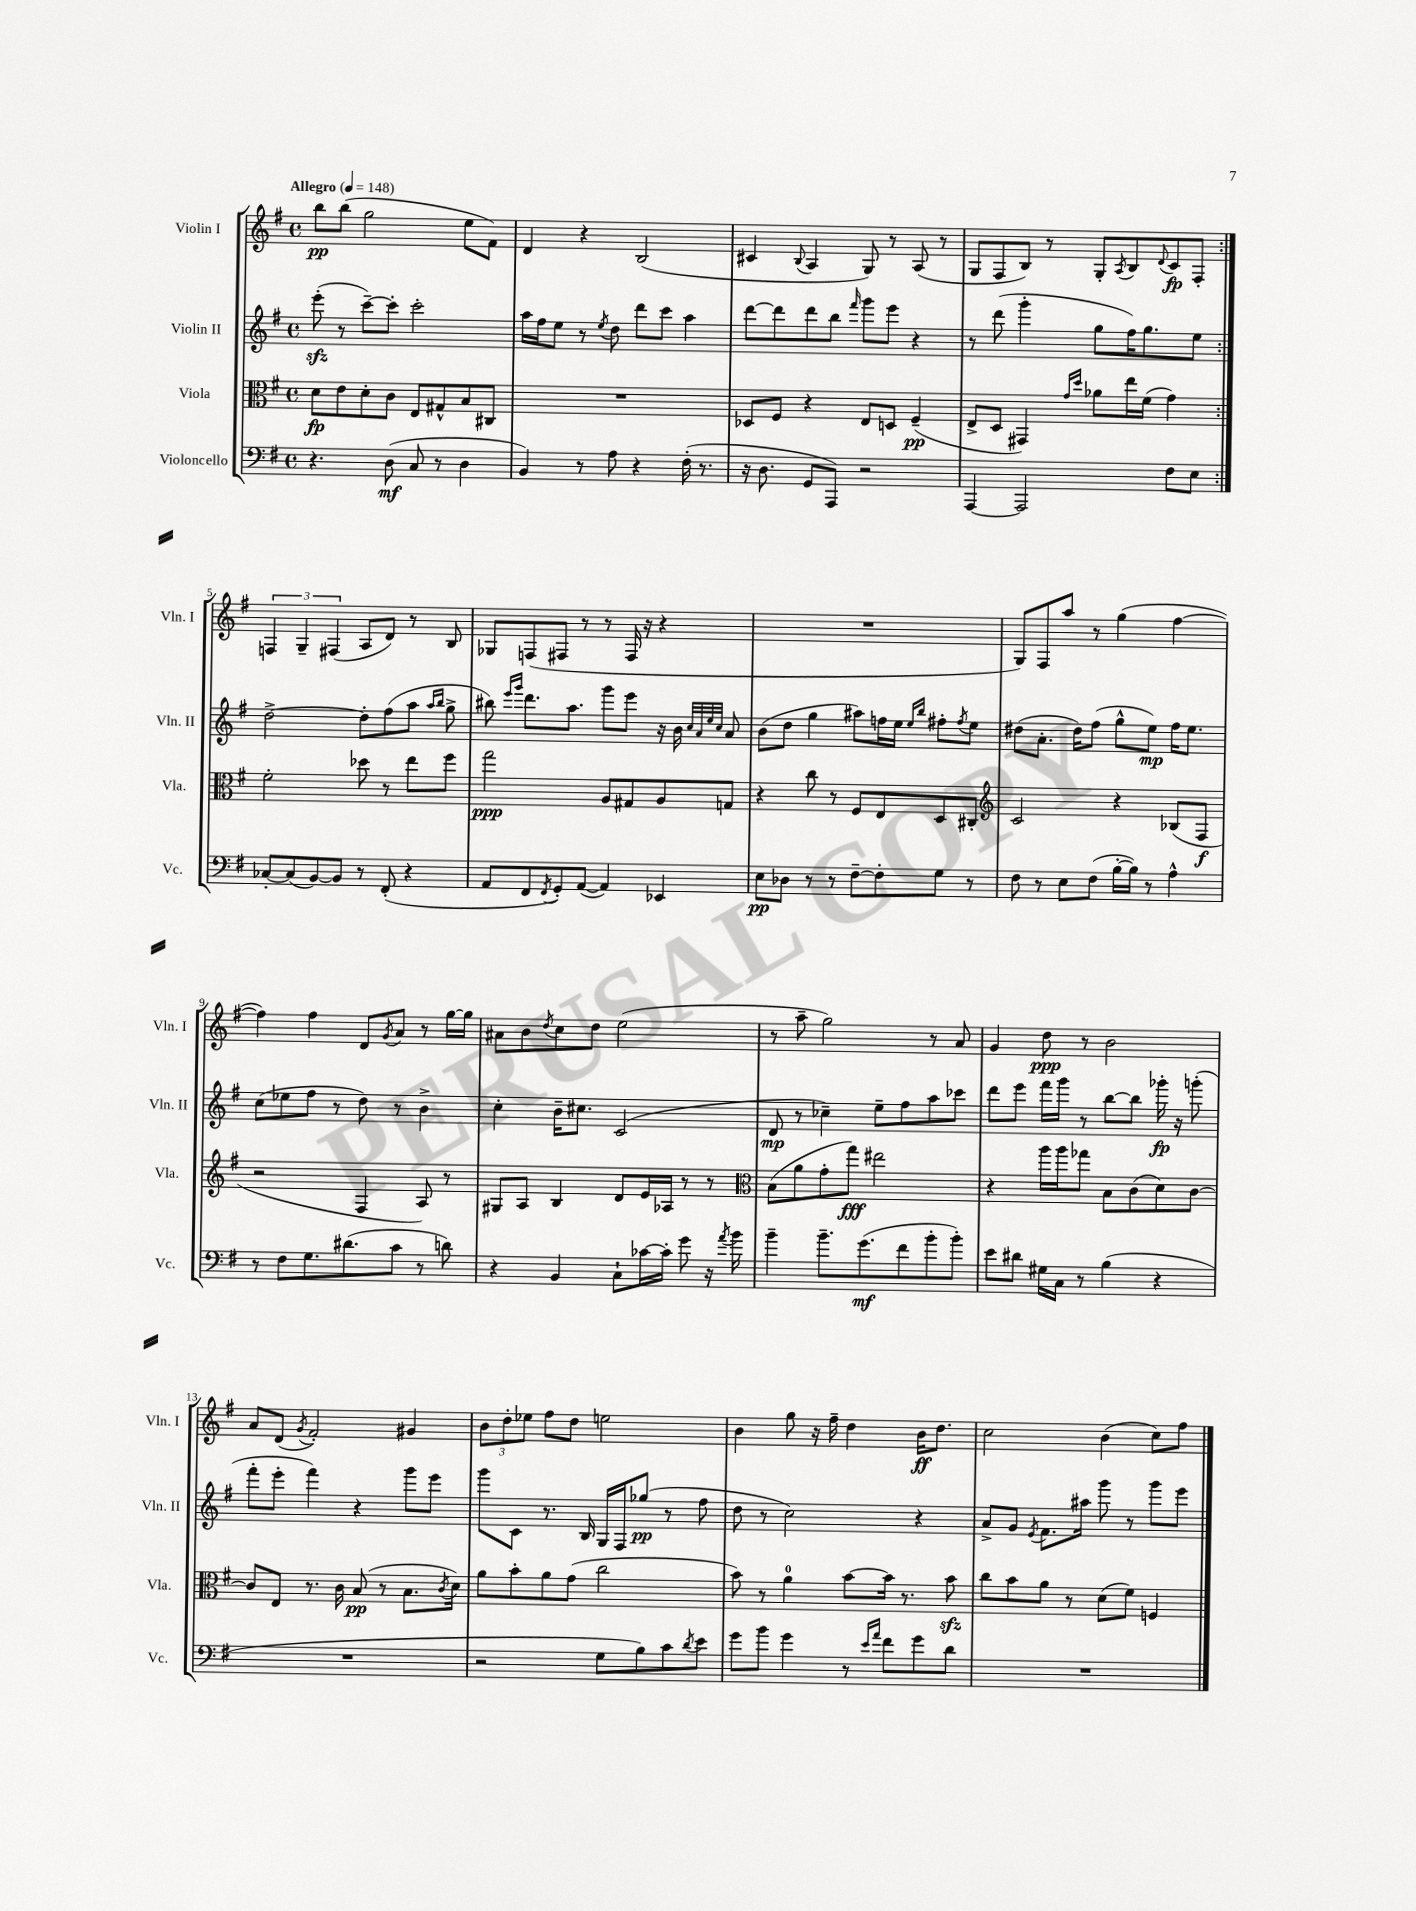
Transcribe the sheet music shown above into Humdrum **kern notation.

**kern	**dynam	**kern	**dynam	**kern	**dynam	**kern	**dynam
*part4	*part4	*part3	*part3	*part2	*part2	*part1	*part1
*staff4	*staff4	*staff3	*staff3	*staff2	*staff2	*staff1	*staff1
*I"Violoncello	*	*I"Viola	*	*I"Violin II	*	*I"Violin I	*
*I'Vc.	*	*I'Vla.	*	*I'Vln. II	*	*I'Vln. I	*
*clefF4	*	*clefC3	*	*clefG2	*	*clefG2	*
*k[f#]	*	*k[f#]	*	*k[f#]	*	*k[f#]	*
*M4/4	*	*M4/4	*	*M4/4	*	*M4/4	*
*met(c)	*	*met(c)	*	*met(c)	*	*met(c)	*
*MM148	*	*MM148	*	*MM148	*	*MM148	*
=1	=1	=1	=1	=1	=1	=1	=1
!	!	!	!	!	!	!LO:TX:a:B:t=Allegro	!
4.r	.	8d\L	fp	(8eeezz'\	.	8bb\L	pp
.	.	8e\	.	8r	.	(8bb\J	.
.	.	8d'\	.	[8ccc~\L)	.	2gg\	.
(8D\	mf	8c\J	.	8ccc'\J]	.	.	.
8C/	.	8E/L	.	2ccc'\	.	.	.
8r	.	8G#X^^/	.	.	.	.	.
4D\	.	8B/	.	.	.	8ee\L	.
.	.	8C#X/J	.	.	.	8f#\J)	.
=2	=2	=2	=2	=2	=2	=2	=2
4BB/)	.	1r	.	16aa\LL	.	4d/	.
.	.	.	.	16ff#\J	.	.	.
.	.	.	.	8ee\J	.	.	.
8r	.	.	.	8r	.	4r	.
.	.	.	.	8qee/	.	.	.
8A\	.	.	.	8dd\	.	.	.
4r	.	.	.	8ddd\L	.	(2B/	.
.	.	.	.	8ccc\J	.	.	.
(16F#'\	.	.	.	4aa\	.	.	.
8.r	.	.	.	.	.	.	.
=3	=3	=3	=3	=3	=3	=3	=3
16r	.	8D-X/L	.	[8ddd\L	.	4c#X/	.
8.D\	.	.	.	.	.	.	.
.	.	8F#/J	.	8ddd\]	.	.	.
.	.	.	.	.	.	8qqB/	.
8GG/L	.	4r	.	8ddd\	.	4A/	.
8AAA/J)	.	.	.	8bb\J	.	.	.
.	.	.	.	16qqfff#/	.	.	.
2r	.	8E/L	.	8ggg\L	.	8G/)	.
.	.	8Dn/J	.	8eee\J	.	8r	.
.	.	(4F#~/	pp	4r	.	(8A/	.
.	.	.	.	.	.	8r	.
=4	=4	=4	=4	=4	=4	=4	=4
[4AAA/	.	8E^/L	.	8r	.	8G/L	.
.	.	8D/J	.	(8ddd\	.	8F#/	.
2AAA/]	.	4GG#X/)	.	4ggg'\	.	8B/J)	.
.	.	.	.	.	.	8r	.
.	.	16qqg/LL	.	.	.	.	.
.	.	16qqdd/JJ	.	.	.	.	.
.	.	8a-X\L	.	8gg\L	.	8G'/L	.
.	.	.	.	.	.	8qA/	.
.	.	16ee\L	.	16ff#\K)	.	8B/	.
.	.	(16f#\JJ	.	8.gg\	.	.	.
.	.	.	.	.	.	8qqd/	.
8F#\L	.	4g\)	.	.	.	8c/	fp
8E\J	.	.	.	8ee\J	.	8F#'/J	.
!!LO:LB:g=z
=5:|!	=5:|!	=5:|!	=5:|!	=5:|!	=5:|!	=5:|!	=5:|!
[8C-X'/L	.	2f#'\	.	[2dd^\	.	6Fn/	.
(8C-/]	.	.	.	.	.	.	.
.	.	.	.	.	.	6G~/	.
[8BB/)	.	.	.	.	.	.	.
.	.	.	.	.	.	(6F#X/	.
8BB/J]	.	.	.	.	.	.	.
8r	.	8dd-X\	.	8dd'\L]	.	8A/L	.
(8FF#'/	.	8r	.	(8ff#\	.	8d/J)	.
4r	.	8ee\L	.	8aa\J	.	8r	.
.	.	.	.	16qqaa/LL	.	.	.
.	.	.	.	16qqbb/JJ	.	.	.
.	.	8ff#\J	.	8gg^\	.	8B/	.
=6	=6	=6	=6	=6	=6	=6	=6
8AA/L	.	2gg\	ppp	8bb#X\)	.	8G-X/L	.
.	.	.	.	16qqeee/LL	.	.	.
.	.	.	.	16qqggg/JJ	.	.	.
8FF#/	.	.	.	8.ddd\L	.	(8Fn/	.
8qFF#/	.	.	.	.	.	.	.
8GG'/)	.	.	.	.	.	8F#X/J	.
.	.	.	.	8.aa\J	.	.	.
([8AA/J	.	.	.	.	.	8r	.
4AA/])	.	8A/L	.	8ggg\L	.	8r	.
.	.	8G#X/	.	8eee\J	.	16F#/	.
.	.	.	.	.	.	16r	.
4EE-X/	.	8A/	.	16r	.	4r	.
.	.	.	.	16b\	.	.	.
.	.	.	.	32qqcc/LLL	.	.	.
.	.	.	.	32qqa/	.	.	.
.	.	.	.	32qqee/	.	.	.
.	.	.	.	32qqcc/JJJ	.	.	.
.	.	8Gn/J	.	8a/	.	.	.
=7	=7	=7	=7	=7	=7	=7	=7
8E\L	pp	4r	.	(8b\L	.	1r	.
8D-X\J	.	.	.	8dd\J	.	.	.
8r	.	8cc\	.	4gg\	.	.	.
8r	.	8r	.	.	.	.	.
[8F#~\L	.	8F#/L	.	8aa#X\L)	.	.	.
8F#'\]	.	8E/	.	16ffn\L	.	.	.
.	.	.	.	16ee\JJ	.	.	.
.	.	.	.	16qqee/LL	.	.	.
.	.	.	.	16qqbb/JJ	.	.	.
8G\J	.	8D/	.	8ff#X'\L	.	.	.
.	.	.	.	8qff#/	.	.	.
8r	.	8C#X'/J	.	8ee\J	.	.	.
=8	=8	=8	=8	=8	=8	=8	=8
*	*	*clefG2	*	*	*	*	*
8F#\	.	2c/	.	(8dd#X\L	.	8G/L)	.
8r	.	.	.	8.a'\J	.	8F#/	.
8E\L	.	.	.	.	.	8aa/J	.
.	.	.	.	16dd#\KL)	.	.	.
(8F#\J	.	.	.	(8ff#\J	.	8r	.
[16B'\LL	.	4r	.	8gg^^\L	.	(4gg\	.
16B\JJ])	.	.	.	.	.	.	.
8r	.	.	.	8ee\J)	mp	.	.
4A^^\	.	(8B-X/L	.	16ff#\KL	.	[4ff#\	.
.	.	.	.	8.ee\J	.	.	.
.	.	8F#/J	f	.	.	.	.
!!LO:LB:g=z
=9	=9	=9	=9	=9	=9	=9	=9
8r	.	2r	.	(8cc\L	.	4ff#\])	.
8F#\L	.	.	.	8ee-X\	.	.	.
8.G\	.	.	.	8ff#\J	.	4ff#\	.
.	.	.	.	8r	.	.	.
(8.d#X\	.	.	.	.	.	.	.
.	.	4F#/	.	8dd\)	.	8d/L	.
.	.	.	.	.	.	8qg/	.
8c\J	.	.	.	8r	.	8a/J	.
8r	.	8A/)	.	4b^\	.	8r	.
8dn\)	.	8r	.	.	.	[16gg\LL	.
.	.	.	.	.	.	16gg\JJ]	.
=10	=10	=10	=10	=10	=10	=10	=10
4r	.	8G#X/L	.	4cc'\	.	8a#X\L	.
.	.	8A/J	.	.	.	8b\	.
.	.	.	.	.	.	8qdd/	.
4BB/	.	4B/	.	16b~\KL	.	8cc\	.
.	.	.	.	8.cc#X\J	.	.	.
.	.	.	.	.	.	8dd\J	.
8C`\L	.	8d/L	.	(2c/	.	(2ee\	.
[16c-X\L	.	16e/L	.	.	.	.	.
16c-'\JJ]	.	16A-X/JJ	.	.	.	.	.
8g\	.	8r	.	.	.	.	.
16r	.	8r	.	.	.	.	.
8qa/	.	.	.	.	.	.	.
16b\	.	.	.	.	.	.	.
=11	=11	=11	=11	=11	=11	=11	=11
*	*	*clefC3	*	*	*	*	*
4b~\	.	(8B\L	.	8d/	mp	8r	.
.	.	8a\	.	8r	.	8aa~\	.
8.b~\L	.	8g'\	.	4cc-X~\)	.	2gg\)	.
.	.	8gg\J)	fff	.	.	.	.
(8.g\	mf	.	.	.	.	.	.
.	.	2ee#X\	.	8ee~\L	.	.	.
8f#\	.	.	.	8ff#\	.	.	.
8b'\	.	.	.	8aa\	.	8r	.
8b'\J)	.	.	.	8ccc-X\J	.	8a/	.
=12	=12	=12	=12	=12	=12	=12	=12
8e\L	.	4r	.	8ddd\L	.	4g/	.
8d#X\J	.	.	.	8eee\J	.	.	.
16G#X\LL	.	16aa\LL	.	16fff#\LL	.	8dd\	ppp
16C\JJ	.	16aa\J	.	16ggg\JJ	.	.	.
8r	.	8gg-X\J	.	8r	.	8r	.
(4B\	.	8B\L	.	[8bb\L	.	2b\	.
.	.	(8c\	.	8bb\J]	.	.	.
4r	.	8d\)	.	16ggg-X'\	fp	.	.
.	.	.	.	16r	.	.	.
.	.	[8c\J	.	(8gggn'\	.	.	.
!!LO:LB:g=z
=13	=13	=13	=13	=13	=13	=13	=13
1r	.	8c/L]	.	8fff#'\L	.	8a/L	.
.	.	8E/J	.	8eee'\J	.	(8d/J	.
.	.	.	.	.	.	8qg/	.
.	.	8.r	.	4fff#\)	.	2f#'/)	.
.	.	16c\	.	.	.	.	.
.	.	(8B/	pp	4r	.	.	.
.	.	8r	.	.	.	.	.
.	.	8.B\L	.	8ggg\L	.	4g#X/	.
.	.	.	.	8eee\J	.	.	.
.	.	8qc/	.	.	.	.	.
.	.	16d\Jk)	.	.	.	.	.
=14	=14	=14	=14	=14	=14	=14	=14
2r	.	8a\L	.	8ggg\L	.	12b\L	.
.	.	.	.	.	.	12dd'\	.
.	.	8b'\	.	8c\J	.	.	.
.	.	.	.	.	.	12ee-X\J	.
.	.	8a\	.	8.r	.	8ff#\L	.
.	.	(8g\J	.	.	.	8dd\J	.
.	.	.	.	16B/	.	.	.
8G\L	.	2cc\	.	16G/LL	.	2een\	.
.	.	.	.	16F#/J	.	.	.
8B\)	.	.	.	(8gg-X/J	pp	.	.
8c\	.	.	.	8r	.	.	.
8qd/	.	.	.	.	.	.	.
8e\J	.	.	.	8ff#\	.	.	.
=15	=15	=15	=15	=15	=15	=15	=15
8g\L	.	8b\)	.	8dd\	.	4b\	.
8b\J	.	8r	.	8r	.	.	.
4g\	.	4a\	.	2cc\)	.	8gg\	.
.	.	.	.	.	.	16r	.
.	.	.	.	.	.	16ff#~\	.
8r	.	[8b\L	.	.	.	4dd\	.
16qqe/LL	.	.	.	.	.	.	.
16qqa/JJ	.	.	.	.	.	.	.
8f#\L	.	16b\Jk]	.	.	.	.	.
.	.	8.r	.	.	.	.	.
8g\	.	.	.	4r	.	16b\KL	ff
.	.	.	.	.	.	8.dd\J	.
8d\J	.	8bzz\	.	.	.	.	.
=16	=16	=16	=16	=16	=16	=16	=16
1r	.	8cc\L	.	8a^/L	.	2cc\	.
.	.	8b\	.	8g/J	.	.	.
.	.	.	.	8qe/	.	.	.
.	.	8a\J	.	8.f#\L	.	.	.
.	.	8r	.	.	.	.	.
.	.	.	.	16aa#X\Jk	.	.	.
.	.	(8d\L	.	8ggg\	.	(4b\	.
.	.	8f#\J)	.	8r	.	.	.
.	.	4Fn/	.	8ggg\L	.	8cc\L)	.
.	.	.	.	8eee\J	.	8ff#\J	.
==	==	==	==	==	==	==	==
*-	*-	*-	*-	*-	*-	*-	*-
